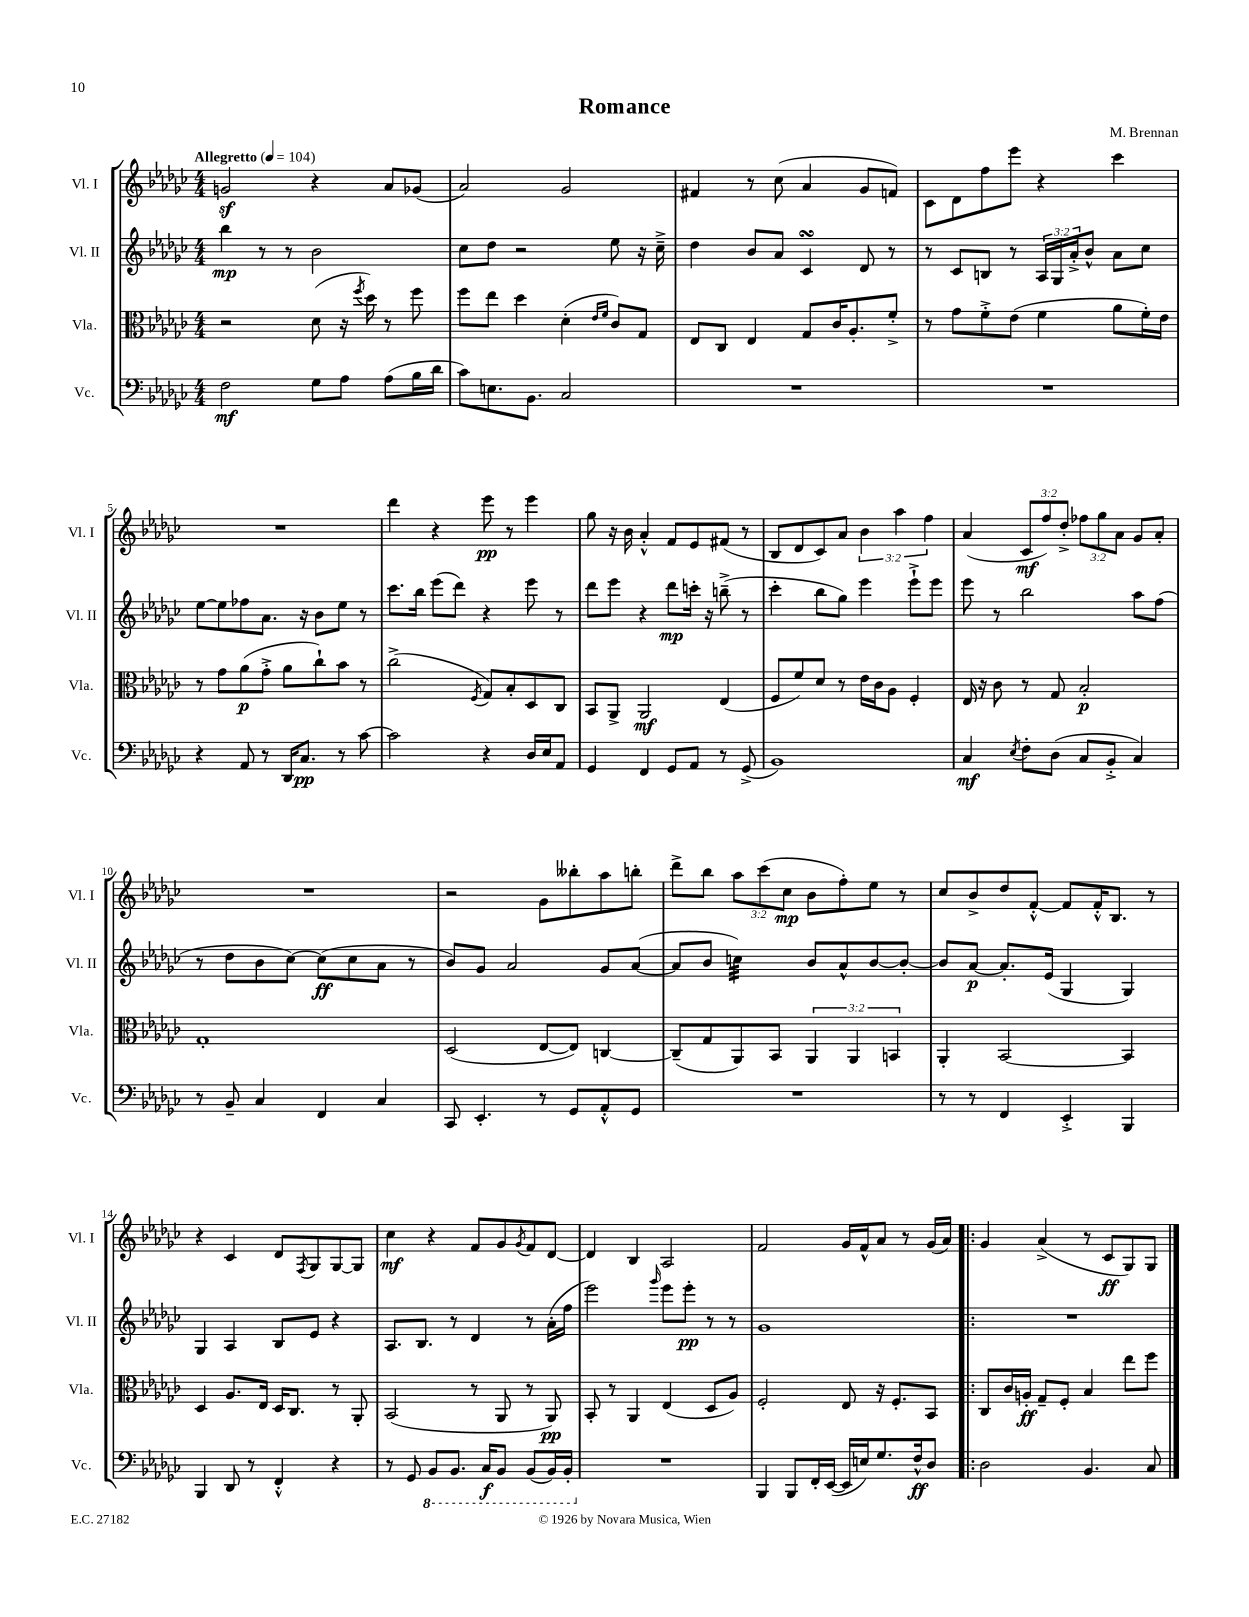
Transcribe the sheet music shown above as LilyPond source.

\header { title = "Romance" composer = "M. Brennan" }
<<
\new StaffGroup <<
\new Staff = "s0" \with { instrumentName = "Vl. I" shortInstrumentName = "Vl. I" } {
    \clef treble \key ges \major \numericTimeSignature \time 4/4 \override Staff.TupletNumber.text = #tuplet-number::calc-fraction-text \tempo "Allegretto" 4 = 104
    g'2\sf r4 aes'8 ges'8( |
    aes'2) ges'2 |
    fis'4 r8 ces''8( aes'4 ges'8 f'8) |
    ces'8 des'8 f''8 ees'''8 r4 ces'''4 |
    R1 |
    des'''4 r4 ees'''8\pp r8 ees'''4 |
    ges''8 r16 bes'16 aes'4-.-^ f'8 ees'8 fis'8( r8 |
    bes8 des'8 ces'8) aes'8 \tuplet 3/2 { bes'4 aes''4 f''4 } |
    aes'4( \tuplet 3/2 { ces'8\mf f''8) des''8-.-> } \tuplet 3/2 { fes''8 ges''8 aes'8 } ges'8 aes'8-. |
    R1 |
    r2 ges'8 beses''8-. aes''8 b''8-. |
    des'''8-> bes''8 \tuplet 3/2 { aes''8 ces'''8( ces''8\mp } bes'8 f''8-.) ees''8 r8 |
    ces''8 bes'8-> des''8 f'8~-.-^ f'8 f'16-.-^ bes8. r8 |
    r4 ces'4 des'8 \acciaccatura { f8 } ges8 ges8~ ges8 |
    ces''4\mf r4 f'8 ges'8 \acciaccatura { ges'8 } f'8 des'8~ |
    des'4 bes4 aes2 |
    f'2 ges'16 f'16-^ aes'8 r8 ges'16( aes'16) |
    \bar ".|:" ges'4 aes'4->( r8 ces'8\ff ges8) ges8 \bar "|." |
}
\new Staff = "s1" \with { instrumentName = "Vl. II" shortInstrumentName = "Vl. II" } {
    \clef treble \key ges \major \numericTimeSignature \time 4/4 \override Staff.TupletNumber.text = #tuplet-number::calc-fraction-text
    bes''4\mp r8 r8 bes'2 |
    ces''8 des''8 r2 ees''8 r16 ces''16---> |
    des''4 bes'8 aes'8 ces'4\turn des'8 r8 |
    r8 ces'8 b8 r8 \tuplet 3/2 { aes16 ges16 aes'16-.-> } bes'8-^ aes'8 ces''8 |
    ees''8~ ees''8 fes''8 aes'8. r16 bes'8 ees''8 r8 |
    ces'''8. bes''16 ees'''8( des'''8) r4 ees'''8 r8 |
    des'''8 ees'''8 r4 des'''8\mp c'''16-. r16 b''8--->( r8 |
    ces'''4-. bes''8 ges''8) ees'''4 ees'''8-!-> ees'''8 |
    ees'''8 r8 bes''2 aes''8 f''8( |
    r8 des''8 bes'8 ces''8~) ces''8\ff( ces''8 aes'8 r8 |
    bes'8) ges'8 aes'2 ges'8 aes'8~( |
    aes'8 bes'8 c''4:32) bes'8 aes'8-^ bes'8~ bes'8~-. |
    bes'8 aes'8~\p aes'8.-. ees'16( ges4 ges4) |
    ges4 aes4 bes8 ees'8 r4 |
    aes8. bes8. r8 des'4 r8 aes'16-.( f''16 |
    ees'''2) \grace { ges'''16 } ees'''8 ees'''8-.\pp r8 r8 |
    ges'1 |
    \bar ".|:" R1 \bar "|." |
}
\new Staff = "s2" \with { instrumentName = "Vla." shortInstrumentName = "Vla." } {
    \clef alto \key ges \major \numericTimeSignature \time 4/4 \override Staff.TupletNumber.text = #tuplet-number::calc-fraction-text
    r2 des'8( r16 \acciaccatura { f''8 } des''16) r8 f''8 |
    f''8 ees''8 des''4 des'4-.( \grace { ees'16 f'16 } ces'8) ges8 |
    ees8 ces8 ees4 ges8 ces'16 aes8.-. f'8-.-> |
    r8 ges'8 f'8-.-> ees'8( f'4 aes'8 f'16-.) ees'16 |
    r8 ges'8 aes'8\p( ges'8-.-> aes'8 ces''8-!) bes'8 r8 |
    ces''2->( \acciaccatura { f8 } ges8) bes8-. des8 ces8 |
    bes,8 aes,8-> aes,2\mf ees4( |
    f8 f'8) des'8 r8 ees'16 ces'16 aes8 f4-. |
    ees16 r16 ces'8 r8 ges8 bes2-.\p |
    ges1-. |
    des2( ees8~ ees8) c4~ |
    c8--( ges8 aes,8) bes,8 \tuplet 3/2 { aes,4 aes,4 b,4 } |
    aes,4-. bes,2~ bes,4 |
    des4 aes8. ees16 des16 ces8. r8 aes,8-. |
    bes,2( r8 aes,8 r8 aes,8\pp) |
    bes,8-. r8 aes,4 ees4( des8 aes8) |
    f2-. ees8 r16 f8.-. bes,8 |
    \bar ".|:" ces8 ces'16 a16-.\ff ges8-- f8-. bes4 ees''8 f''8 \bar "|." |
}
\new Staff = "s3" \with { instrumentName = "Vc." shortInstrumentName = "Vc." } {
    \clef bass \key ges \major \numericTimeSignature \time 4/4
    f2\mf ges8 aes8 aes8( bes16 des'16 |
    ces'8) e8. bes,8. ces2 |
    R1 |
    R1 |
    r4 aes,8 r8 des,16 ces8.\pp r8 ces'8~ |
    ces'2 r4 des16 ees16 aes,8 |
    ges,4 f,4 ges,8 aes,8 r8 ges,8->( |
    bes,1) |
    ces4\mf \acciaccatura { ees8 } f8-. des8( ces8 bes,8-.-> ces4) |
    r8 bes,8-- ces4 f,4 ces4 |
    ces,8 ees,4.-. r8 ges,8 aes,8-.-^ ges,8 |
    R1 |
    r8 r8 f,4 ees,4-.-> bes,,4 |
    bes,,4 des,8 r8 f,4-.-^ r4 |
    r8 ges,8 \ottava #-1 bes,,8 bes,,8. ces,16\f bes,,8 bes,,8( bes,,16) bes,,16-. \ottava #0 |
    R1 |
    bes,,4 bes,,8 f,16-. ees,16~( ees,16 e16) ges8. f16-^\ff des8 |
    \bar ".|:" des2 bes,4. ces8 \bar "|." |
}
>>
>>
